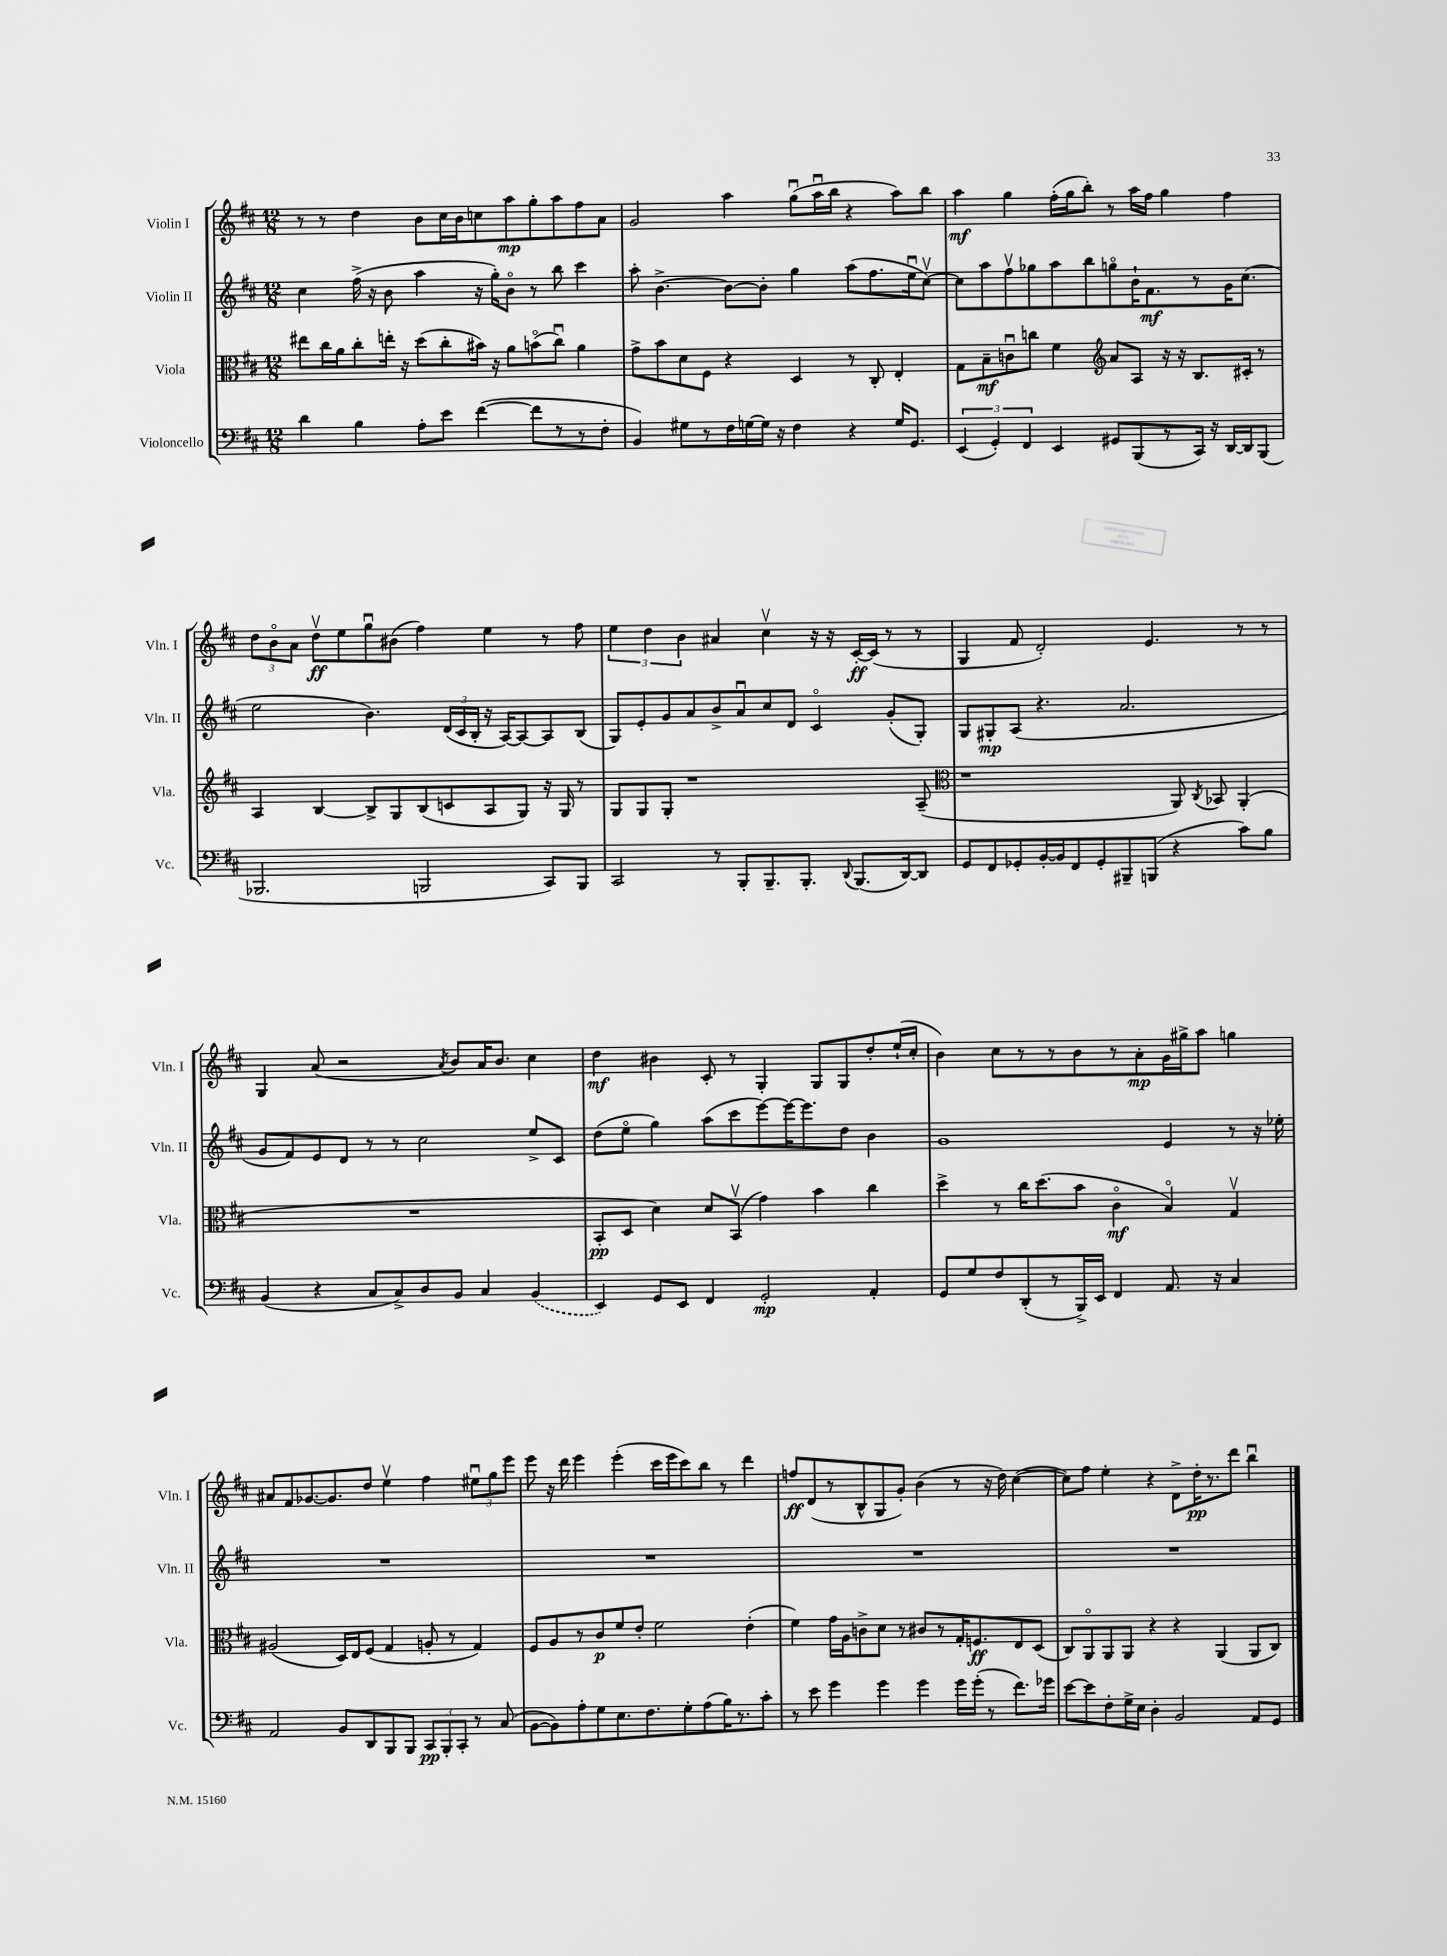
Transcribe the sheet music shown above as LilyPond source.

<<
\new StaffGroup <<
\new Staff = "s0" \with { instrumentName = "Violin I" shortInstrumentName = "Vln. I" } {
    \clef treble \key d \major \numericTimeSignature \time 12/8
    \autoBeamOff r8 r8 d''4 b'8[ cis''16 b'16 c''8 a''8\mp g''8-. a''8 fis''8 a'8] |
    g'2 a''4 g''8[\downbow( a''16\downbow b''16] r4 a''8[) b''8] |
    a''4\mf g''4 fis''16[-.( g''16 b''8]-.) r8 a''16[ fis''16] g''4 fis''4 |
    \tuplet 3/2 { d''8[ b'8\flageolet a'8] } d''8[\upbow\ff e''8 g''8\downbow bis'8]( fis''4) e''4 r8 fis''8 |
    \tuplet 3/2 { e''4 d''4 b'4 } ais'4 cis''4\upbow r16 r16 cis'16[~-.\ff cis'16]( r8 r8 |
    g4 fis'8 d'2-.) e'4. r8 r8 |
    g4 a'8( r2 \acciaccatura { a'8 } b'8[) a'16 b'8.] cis''4 |
    d''4\mf bis'4 cis'8-. r8 g4-. g8[ g8 d''8-. e''16-!( cis''16]-. |
    b'4) cis''8[ r8 r8 b'8 r8 a'8-.\mp g'16 gis''16-> a''8] g''4 |
    ais'8[ fis'8 ges'8.~ ges'8. d''8] e''4\upbow fis''4 \tuplet 3/2 { eis''8[\downbow g''8 e'''8] } |
    e'''8 r16 d'''16 e'''4 e'''4-.( cis'''16[ e'''16 cis'''8) b''8] r8 d'''4 |
    f''8[\ff d'8( r8 b8-^ g8 g'8]-.) b'4( r8 r16 d''16) cis''4~( |
    cis''8[) fis''8] e''4-. r4 d'8[-> d''16-.\pp r8. d'''8] b''4\downbow \bar "|." |
}
\new Staff = "s1" \with { instrumentName = "Violin II" shortInstrumentName = "Vln. II" } {
    \clef treble \key d \major \numericTimeSignature \time 12/8
    \autoBeamOff cis''4 fis''16->( r16 b'8 a''4 r16 g''16[-.) b'8]\flageolet r8 b''8 cis'''4 |
    a''8-. b'4.~-> b'8[~ b'8]-. g''4 a''8[( fis''8. e''16\downbow cis''8]~\upbow) |
    cis''8[ a''8 fis''8\upbow ges''8 a''8 b''8 g''8\flageolet b'16-! fis'8.\mf r8 g'16 cis''8.]( |
    e''2 b'4.) \tuplet 3/2 { d'16[( cis'16 b16]-. } r16 a16[~) a8~ a8 b8]( |
    g8[) e'8-. g'8 a'8 b'8-> a'8\downbow cis''8 d'8] cis'4\flageolet g'8[-.( g8]-.) |
    g8[ gis8-.\mp a8]( r4. a'2. |
    g'8[ fis'8) e'8 d'8] r8 r8 cis''2 e''8[-> cis'8] |
    d''8[( e''8]\flageolet g''4) a''8[( cis'''8 e'''8~) e'''16~ e'''8. d''8] b'4 |
    g'1 e'4 r8 r16 ees''16-. |
    R1. |
    R1. |
    R1. |
    R1. \bar "|." |
}
\new Staff = "s2" \with { instrumentName = "Viola" shortInstrumentName = "Vla." } {
    \clef alto \key d \major \numericTimeSignature \time 12/8
    \autoBeamOff eis''8[ cis''16 a'16 cis''8-. e''16]-. r16 d''8[( cis''8-. bis'16]) r16 a'8[ b'8\flageolet( cis''8]\downbow) a'4 |
    g'8[-> b'8 d'8 fis8] r4 d4 r8 cis8-. e4-. |
    g8[ b8--\mf c'8\downbow c''8] fis'4 \clef treble a'8[ a8] r16 r16 b8.[ cis'16]-. r8 |
    a4 b4~ b8[-> g8 b8( c'8 a8 g8]) r16 g16 r8 |
    g8[ g8 g8]-. r1 a8--( |
    \clef alto r1 a,8) \acciaccatura { cis8 } bes,8 a,4-.( |
    R1. |
    b,8[-.\pp d8] d'4) d'8[ b,8]\upbow( g'4) b'4 cis''4 |
    d''4-> r8 cis''16[ d''8.( b'8] cis'4\flageolet\mf b4\flageolet) g4\upbow |
    ais2( d16[) e16 fis8]( g4 a8-. r8 g4) |
    fis8[ a8 r8 cis'8\p fis'8 e'8]-. fis'2 e'4-.( |
    fis'4) g'16[ a16 c'8-> d'8] r8 cis'8[ r8 g16-. f8.\ff e8 d8]( |
    cis8[) a,8\flageolet a,8 a,8] r4 r4 a,4( a,8[ cis8]) \bar "|." |
}
\new Staff = "s3" \with { instrumentName = "Violoncello" shortInstrumentName = "Vc." } {
    \clef bass \key d \major \numericTimeSignature \time 12/8
    \autoBeamOff d'4 b4 a8[-. e'8] fis'4~( fis'8[ r8 r8 fis8]-. |
    b,4) gis8[ r8 fis16 g16~ g16] r16 fis4 r4 g16[ g,8.] |
    \tuplet 3/2 { e,4( g,4-.) fis,4 } e,4 gis,8[ b,,8( r8 cis,16]) r16 d,16[~ d,16 b,,8]( |
    bes,,2. b,,2 cis,8[) b,,8] |
    cis,2 r8 b,,8[-. b,,8.-- b,,8.]-. \appoggiatura { d,8 } b,,8.[( d,16~) d,8] |
    g,8[ fis,8 ges,8-. b,16~-. b,16 fis,8 ges,8-. bis,,8-- b,,8]( r4 cis'8[) b8] |
    b,4( r4 cis8[ cis8->) d8 b,8] cis4 \once \slurDashed b,4( |
    e,4) g,8[ e,8] fis,4 g,2-.\mp a,4-. |
    g,8[ g8 fis8 d,8-.( r8 b,,16->) e,16] fis,4 a,8. r16 cis4 |
    a,2 b,8[ d,8 b,,8 b,,8] \tuplet 3/2 { cis,8[\pp b,,8-. cis,8]-. } r8 cis8( |
    b,8[~ b,8) a8-. g8 e8. fis8. g8-. a8( b16) r8. cis'8]-. |
    r8 e'8 g'4 g'4 g'4 g'16[ g'16]-.( r8 fis'8.[) ges'16] |
    e'8[~ e'8 fis8-. g16-> e16] d4-. b,2 a,8[ g,8] \bar "|." |
}
>>
>>
\layout { \context { \Score \remove "Bar_number_engraver" } }
